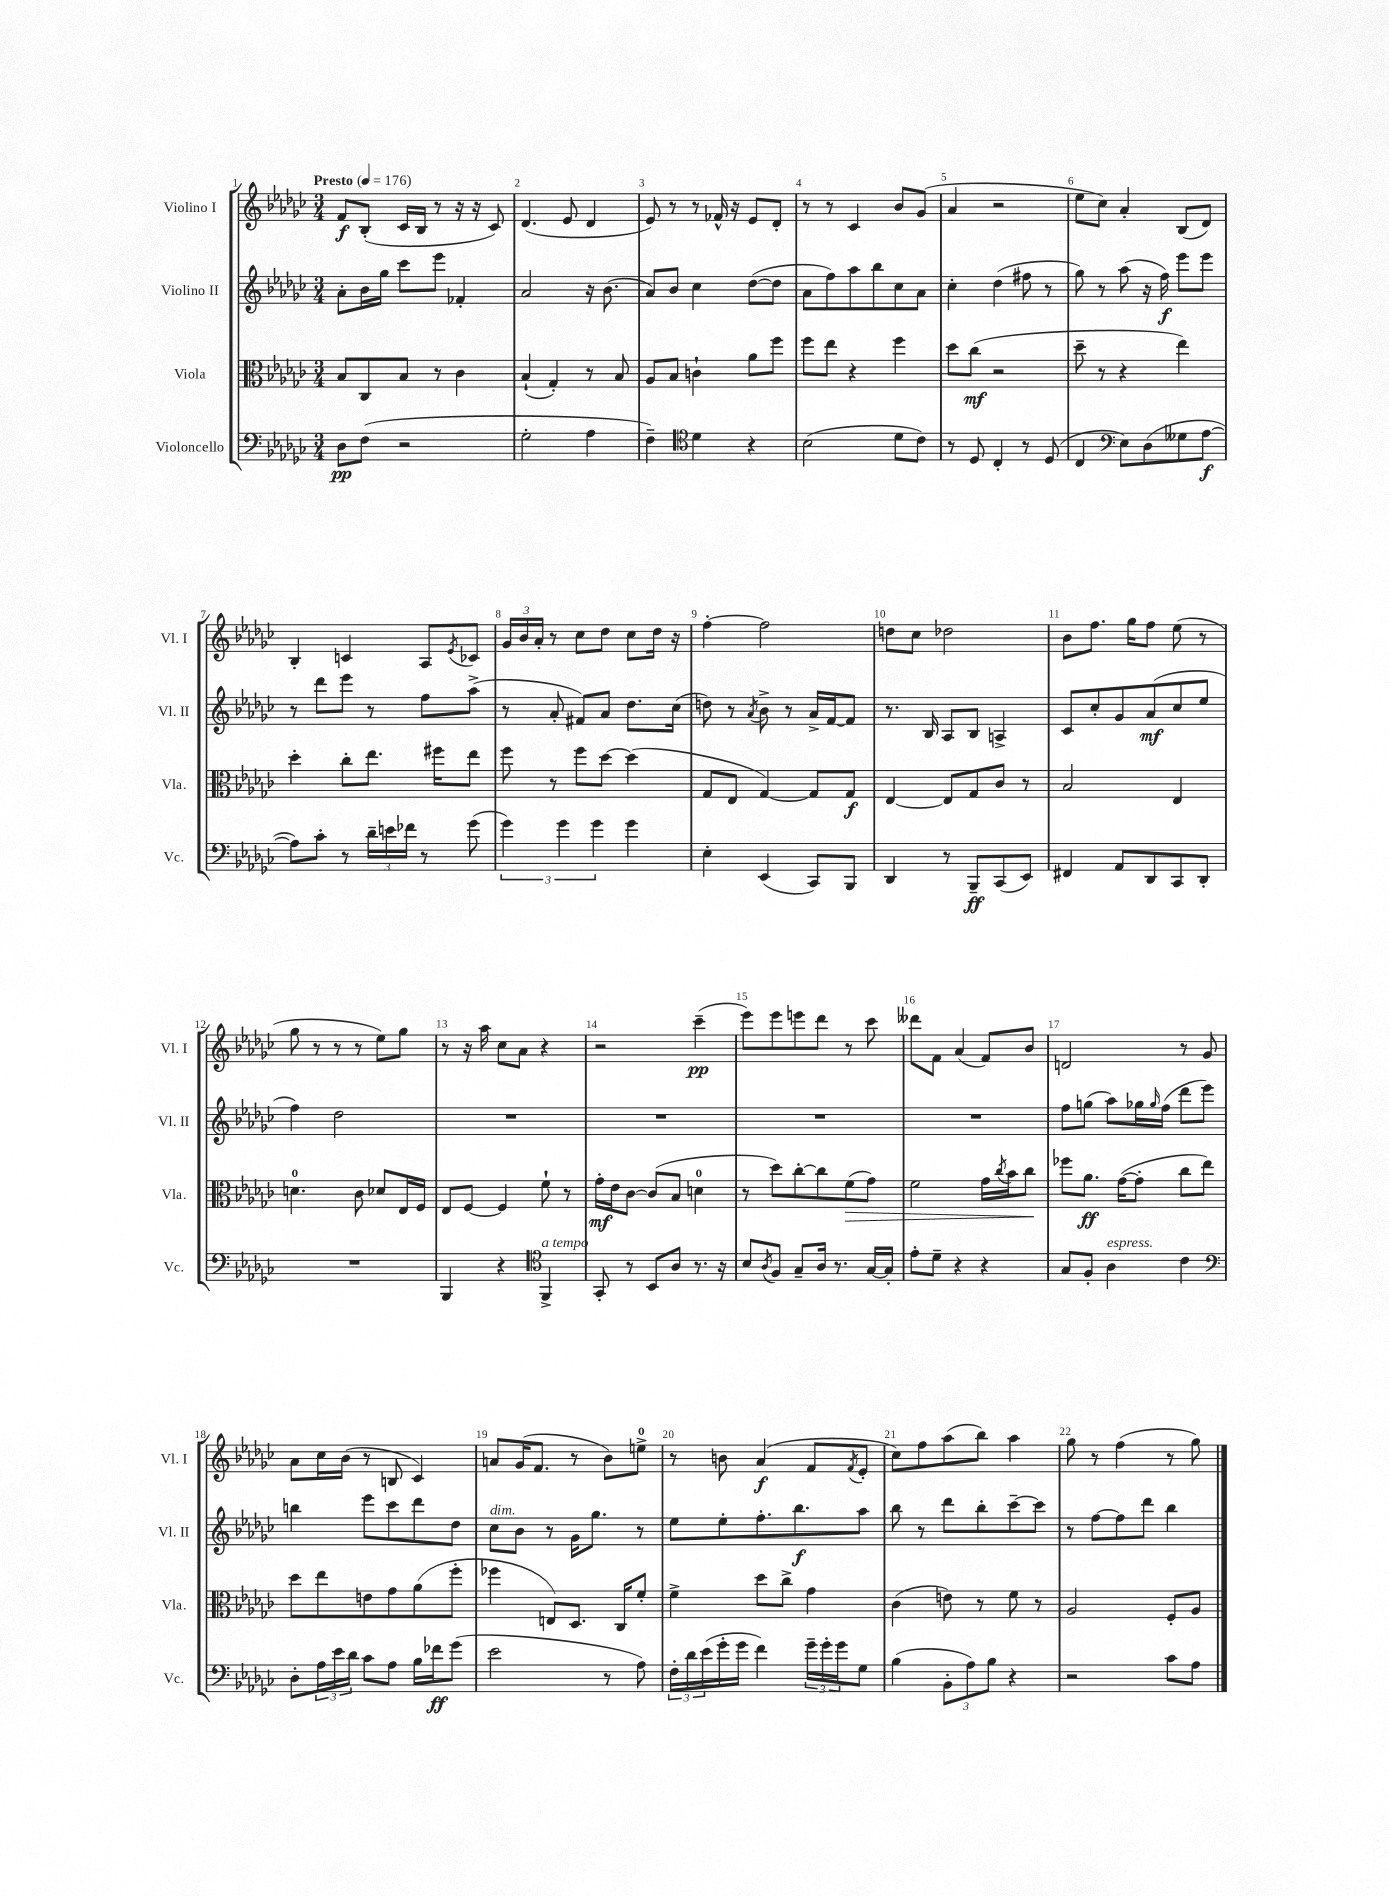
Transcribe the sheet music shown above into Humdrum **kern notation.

**kern	**kern	**kern	**kern
*staff4	*staff3	*staff2	*staff1
*clefF4	*clefC3	*clefG2	*clefG2
*k[b-e-a-d-g-c-]	*k[b-e-a-d-g-c-]	*k[b-e-a-d-g-c-]	*k[b-e-a-d-g-c-]
*M3/4	*M3/4	*M3/4	*M3/4
*MM176	*MM176	*MM176	*MM176
8D-	8B-	8a-'	8f
(8F	8C-	16b-	(8B-'
.	.	16gg-	.
2r	8B-	8ccc-	16c-
.	.	.	16B-
.	8r	8eee-	8r
.	4c-	4f-'	16r
.	.	.	16r
.	.	.	8c-)
=	=	=	=
2G-'	(4B-`	2a-	(4.d-
.	4G-')	.	.
.	.	.	8e-
4A-	8r	16r	4d-
.	.	(8.b-	.
.	8B-	.	.
=	=	=	=
4F~)	8A-	8a-)	8e-)
.	8B-	8b-	8r
*clefC4	*	*	*
4d-	4c`	4cc-	8r
.	.	.	16f-^^
.	.	.	16r
4r	8a-	([8dd-	8e-
.	8ff	8dd-]	8d-'
=	=	=	=
(2B-	8ff	8a-	8r
.	8ee-	8ff)	8r
.	4r	8aa-	4c-
.	.	8bb-	.
8d-	4ff	8cc-	8b-
8c-)	.	8a-	(8g-
=	=	=	=
8r	8dd-	4cc-'	4a-
8D-	(8cc-	.	.
4C-'	2r	(4dd-	2r
8r	.	8ff#	.
(8D-	.	8r	.
=	=	=	=
4C-	8dd-~	8gg-)	8ee-
.	8r	8r	8cc-)
*clefF4	*	*	*
8E-)	4r	(8aa-	4a-'
(8D-	.	16r	.
.	.	16ff)	.
8G--	4ee-)	8eee-	(8B-
[8A-	.	8eee-	8d-)
=	=	=	=
8A-])	4dd-'	8r	4B-'
8c-'	.	8ddd-	.
8r	8cc-'	8eee-	4c
24d-~	8.ee-	8r	.
24e	.	.	.
24f-	.	.	.
8r	.	8ff	8A-
.	16ff#	.	.
.	.	.	8qe-
(8g-	8ee-	(8aa-^	8c-
=	=	=	=
6g-)	8ff	8r	24g-
.	.	.	24b-
.	.	.	24a-'
.	8r	8a-'	8r
6g-	.	.	.
.	8ff	8f#)	8cc-
6g-	.	.	.
.	[8dd-	8a-	8dd-
4g-	(4dd-]	8.dd-	8cc-
.	.	.	16dd-
.	.	(16cc-	16r
=	=	=	=
4E-'	8G-	8dd)	[4ff'
.	8E-	8r	.
.	.	8qa-	.
(4EE-	[4G-)	8b-^	2ff]
.	.	8r	.
8CC-)	8G-]	16a-^	.
.	.	[16f	.
8BBB-	8G-	8f]	.
=	=	=	=
4DD-	[4E-	8.r	8dd
.	.	.	8cc-
.	.	16B-	.
8r	8E-]	8A-	2dd-
8BBB-~	8G-	8B-	.
(8CC-	8c-	4A^	.
8EE-)	8r	.	.
=	=	=	=
4FF#	2B-	8c-	8b-
.	.	8cc-'	8.ff
8AA-	.	8g-	.
.	.	.	16gg-
8DD-	.	(8a-	8ff
8CC-	4E-	8cc-	(8ee-
8DD-'	.	8ee-	8r
=	=	=	=
2.r	4.d	4ff)	8gg-
.	.	.	8r
.	.	2dd-	8r
.	8c-	.	8r
.	8d-	.	8ee-)
.	16E-	.	8gg-
.	16F	.	.
=	=	=	=
4BBB-	8E-	2.r	8r
.	[8F	.	16r
.	.	.	16aa-
4r	4F]	.	8cc-
.	.	.	8a-
*clefC4	*	*	*
4FF^	8f`	.	4r
.	8r	.	.
=	=	=	=
8GG-'	16g-'	2.r	2r
.	16e-	.	.
8r	[8c-	.	.
8BB-	(8c-]	.	.
8A-	8B-	.	.
8.r	4d	.	(4ccc-~
16r	.	.	.
=	=	=	=
8B-	8r	2.r	8eee-)
8qA-	.	.	.
8F	8dd-)	.	8eee-
8G-~	[8cc-'	.	8eee
16A-	8cc-]	.	8ddd-
8.r	.	.	.
.	(8f	.	8r
[16G-	8g-)	.	8ccc-
16G-']	.	.	.
=	=	=	=
8e-'	2f	2.r	8ddd--
8d-~	.	.	8f
4r	.	.	(4a-
4r	16g-	.	8f)
.	8qcc-	.	.
.	16b-	.	.
.	8cc-	.	8b-
=	=	=	=
8G-	8ff-	8ff	2d
8F'	8.a-	(8gg	.
4A-	.	8aa-)	.
.	([16g-	.	.
.	8g-']	16gg-	.
.	.	16qqgg-	.
.	.	(16ff	.
4c-	8cc-	8ddd-	8r
.	8ee-)	8eee-)	8g-
=	=	=	=
*clefF4	*	*	*
8D-'	8dd-	4bb	8a-
24A-	8ee-	.	16cc-
24e-	.	.	.
.	.	.	(16b-
24d-	.	.	.
8c-	8e	8eee-	8r
8A-	8g-	8ccc-	8B
16B-	(8a-	8ddd-	4c-)
16f-	.	.	.
(8g-	8ff'	8dd-	.
=	=	=	=
2e-	4ff-	8cc-	8a
.	.	8b-	(16g-
.	.	.	8.f
.	8E)	8r	.
.	8.D-	16g-	8r
.	.	8.gg-	.
8r	.	.	8b-)
.	16C-	.	.
8A-)	8f'	8r	8ee^
=	=	=	=
24F'	4f^	8ee-	8r
24d-	.	.	.
(24e-	.	.	.
16g-'	.	8ee-'	8b
16g-	.	.	.
4f)	8dd-	8.ff'	(4a-
.	8cc-^	.	.
.	.	8.bb-	.
24g-~	4g-	.	8f
24g-'	.	.	.
24g-	.	.	.
.	.	.	8qf
8G-	.	8aa-	8e-'
=	=	=	=
(4B-	(4c-	8bb-	8cc-)
.	.	8r	8ff
12BB-'	8e)	8ddd-	(8aa-
12A-)	.	.	.
.	8r	8bb-'	8bb-)
12B-	.	.	.
4r	8f	[8ccc-~	4aa-
.	8r	8ccc-]	.
=	=	=	=
2r	2A-	8r	8gg-
.	.	[8ff	8r
.	.	8ff]	(4ff
.	.	8ddd-	.
8c-	8F'	4bb-	8r
8A-	8A-	.	8gg-)
==	==	==	==
*-	*-	*-	*-
